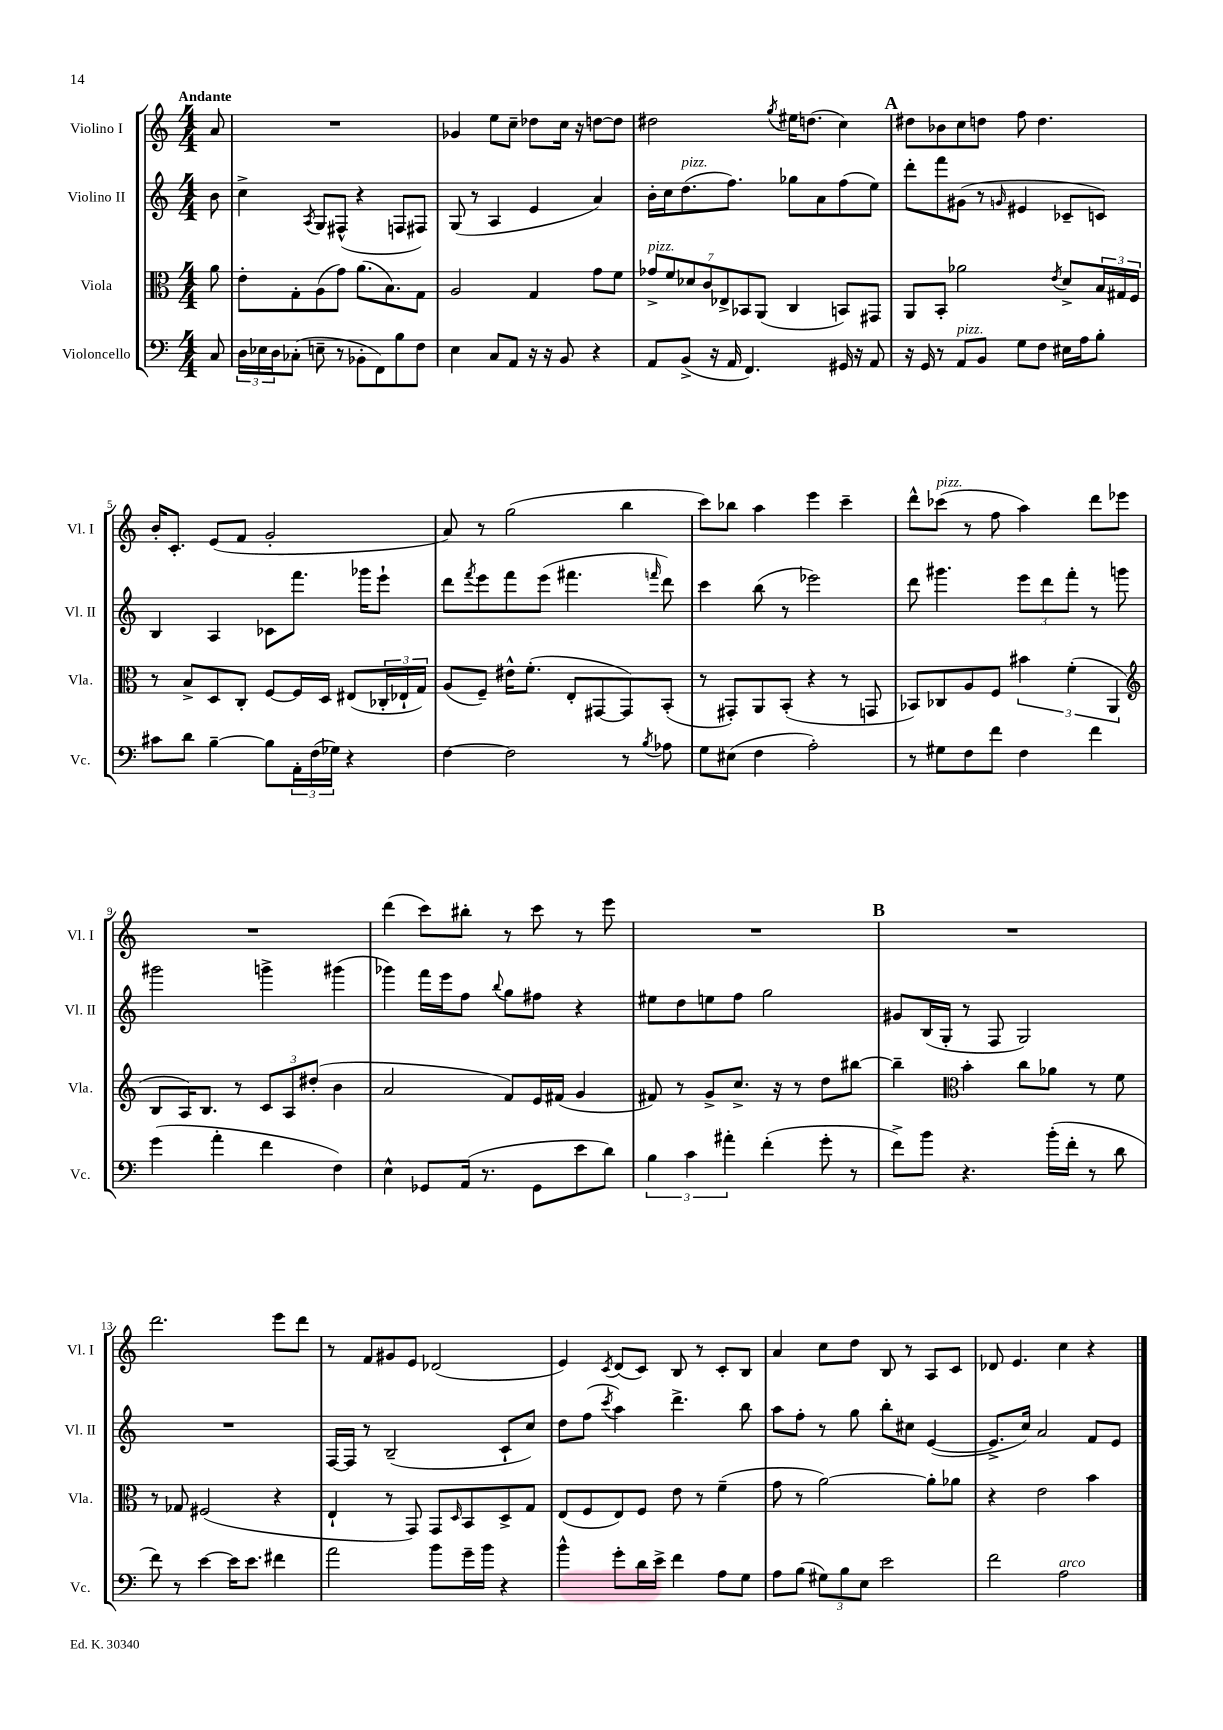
<<
\new StaffGroup <<
\new Staff = "s0" \with { instrumentName = "Violino I" shortInstrumentName = "Vl. I" } {
    \clef treble \key c \major \numericTimeSignature \time 4/4 \partial 8 \tempo "Andante"
    a'8 |
    R1 |
    ges'4 e''8 c''8-- des''8 c''16 r16 d''8~ d''8 |
    dis''2 \acciaccatura { g''8 } eis''16 d''8.( c''4) |
    \mark \markup { \bold "A" } dis''8 bes'8 c''8 d''8 f''8 d''4. |
    b'16-. c'8.-. e'8( f'8 g'2-. |
    a'8) r8 g''2( b''4 |
    c'''8) bes''8 a''4 e'''4 c'''4-- |
    d'''8-^ ces'''8^\markup { \italic "pizz." }( r8 f''8 a''4) d'''8 ees'''8 |
    R1 |
    d'''4( c'''8) bis''8-. r8 c'''8 r8 e'''8 |
    R1 |
    \mark \markup { \bold "B" } R1 |
    d'''2. e'''8 d'''8 |
    r8 f'8 gis'8 e'8 des'2( |
    e'4) \acciaccatura { c'8 } d'8( c'8) b8 r8 c'8-. b8 |
    a'4 c''8 d''8 b8 r8 a8 c'8 |
    des'8 e'4. c''4 r4 \bar "|." |
}
\new Staff = "s1" \with { instrumentName = "Violino II" shortInstrumentName = "Vl. II" } {
    \clef treble \key c \major \numericTimeSignature \time 4/4 \partial 8
    b'8 |
    c''4-> \acciaccatura { a8 } g8 fis8-^( r4 f8 fis8) |
    g8( r8 a4 e'4 a'4) |
    b'16-. c''16 d''8.^\markup { \italic "pizz." }( f''8.) ges''8 a'8 f''8( e''8) |
    \mark \markup { \bold "A" } d'''8-. f'''8 gis'8( r8 \grace { g'16 } eis'4 ces'8-- c'8) |
    b4 a4 ces'8 f'''8. ges'''16 e'''8-! |
    d'''8 \acciaccatura { f'''8 } e'''8 f'''8 e'''8( fis'''4. \grace { f'''16 } d'''8) |
    c'''4 b''8( r8 ees'''2) |
    d'''8 gis'''4. \tuplet 3/2 { e'''8 d'''8 f'''8-. } r8 g'''8 |
    gis'''2 g'''4-> gis'''4( |
    ges'''4) f'''16 e'''16 f''8 \appoggiatura { b''8 } g''8 fis''8 r4 |
    eis''8 d''8 e''8 f''8 g''2 |
    \mark \markup { \bold "B" } gis'8 b16( g16-. r8 f8 g2) |
    R1 |
    f16~ f16 r8 b2--( c'8-! c''8) |
    d''8 f''8( \acciaccatura { c'''8 } a''4) d'''4.-> b''8 |
    a''8 f''8-. r8 g''8 b''8-. cis''8 e'4~( |
    e'8.-> c''16) a'2 f'8 e'8 \bar "|." |
}
\new Staff = "s2" \with { instrumentName = "Viola" shortInstrumentName = "Vla." } {
    \clef alto \key c \major \numericTimeSignature \time 4/4 \partial 8
    a'8 |
    e'8-. g8-. a8( g'8) a'8.( b8.) g8 |
    a2 g4 g'8 f'8 |
    \tuplet 7/4 { ges'8->^\markup { \italic "pizz." } f'8 des'8 c'8 ees8-> bes,8 a,8( } c4 b,8) gis,8 |
    \mark \markup { \bold "A" } a,8 b,8-. aes'2 \acciaccatura { e'8 } d'8-> \tuplet 3/2 { b16 gis16 f16 } |
    r8 b8-> d8 c8-. f8~ f16 d16 eis8( \tuplet 3/2 { ces16-. ees16-! g16) } |
    a8( f8--) eis'16-^ f'8.-.( e8-. gis,8~ gis,8) b,8-.( |
    r8 gis,8-.) a,8 b,8-.( r4 r8 g,8 |
    bes,8) ces8 a8 f8 \tuplet 3/2 { bis'4 f'4-.( a,4 } |
    \clef treble b8 a16) b8. r8 \tuplet 3/2 { c'8 a8 dis''8-.( } b'4 |
    a'2 f'8) e'16 fis'16( g'4 |
    fis'8) r8 g'8-> c''8.-> r16 r8 d''8 bis''8~ |
    \mark \markup { \bold "B" } bis''4-- \clef alto b'4-. c''8 aes'8 r8 f'8 |
    r8 ges8 fis2( r4 |
    e4-! r8 g,8) g,8 \grace { d16 } b,8 d8-> g8 |
    e8( f8 e8) f8 e'8 r8 f'4--( |
    g'8 r8 a'2~) a'8-. aes'8 |
    r4 e'2 b'4 \bar "|." |
}
\new Staff = "s3" \with { instrumentName = "Violoncello" shortInstrumentName = "Vc." } {
    \clef bass \key c \major \numericTimeSignature \time 4/4 \partial 8
    c8 |
    \tuplet 3/2 { d16 ees16 d16 } ces8-.( e8-- r8 bes,8-. f,8) b8 f8 |
    e4 c8 a,8 r16 r16 b,8 r4 |
    a,8 b,8->( r16 a,16 f,4.) gis,16 r16 a,8 |
    \mark \markup { \bold "A" } r16 g,16 r8 a,8^\markup { \italic "pizz." } b,8 g8 f8 eis16 a16 b8-. |
    cis'8 d'8 b4~-- b8 \tuplet 3/2 { a,16-. f16( ges16) } r4 |
    f4~ f2 r8 \acciaccatura { b8 } aes8 |
    g8 eis8( f4 a2-.) |
    r8 gis8 f8 f'8 f4 f'4 |
    g'4( a'4-. f'4 f4) |
    e4-^ ges,8 a,16( r8. ges,8 e'8 d'8) |
    \tuplet 3/2 { b4 c'4 ais'4-. } f'4-.( g'8-. r8 |
    \mark \markup { \bold "B" } f'8->) b'8 r4. b'16-.( f'16-. r8 d'8 |
    f'8) r8 e'4~ e'16 e'8. fis'4 |
    a'2 b'8 g'16-- b'16 r4 |
    b'4-^ g'8-. d'16 e'16-> f'4 a8 g8 |
    a8 b8( \tuplet 3/2 { gis8) b8 e8 } e'2 |
    f'2 a2^\markup { \italic "arco" } \bar "|." |
}
>>
>>
